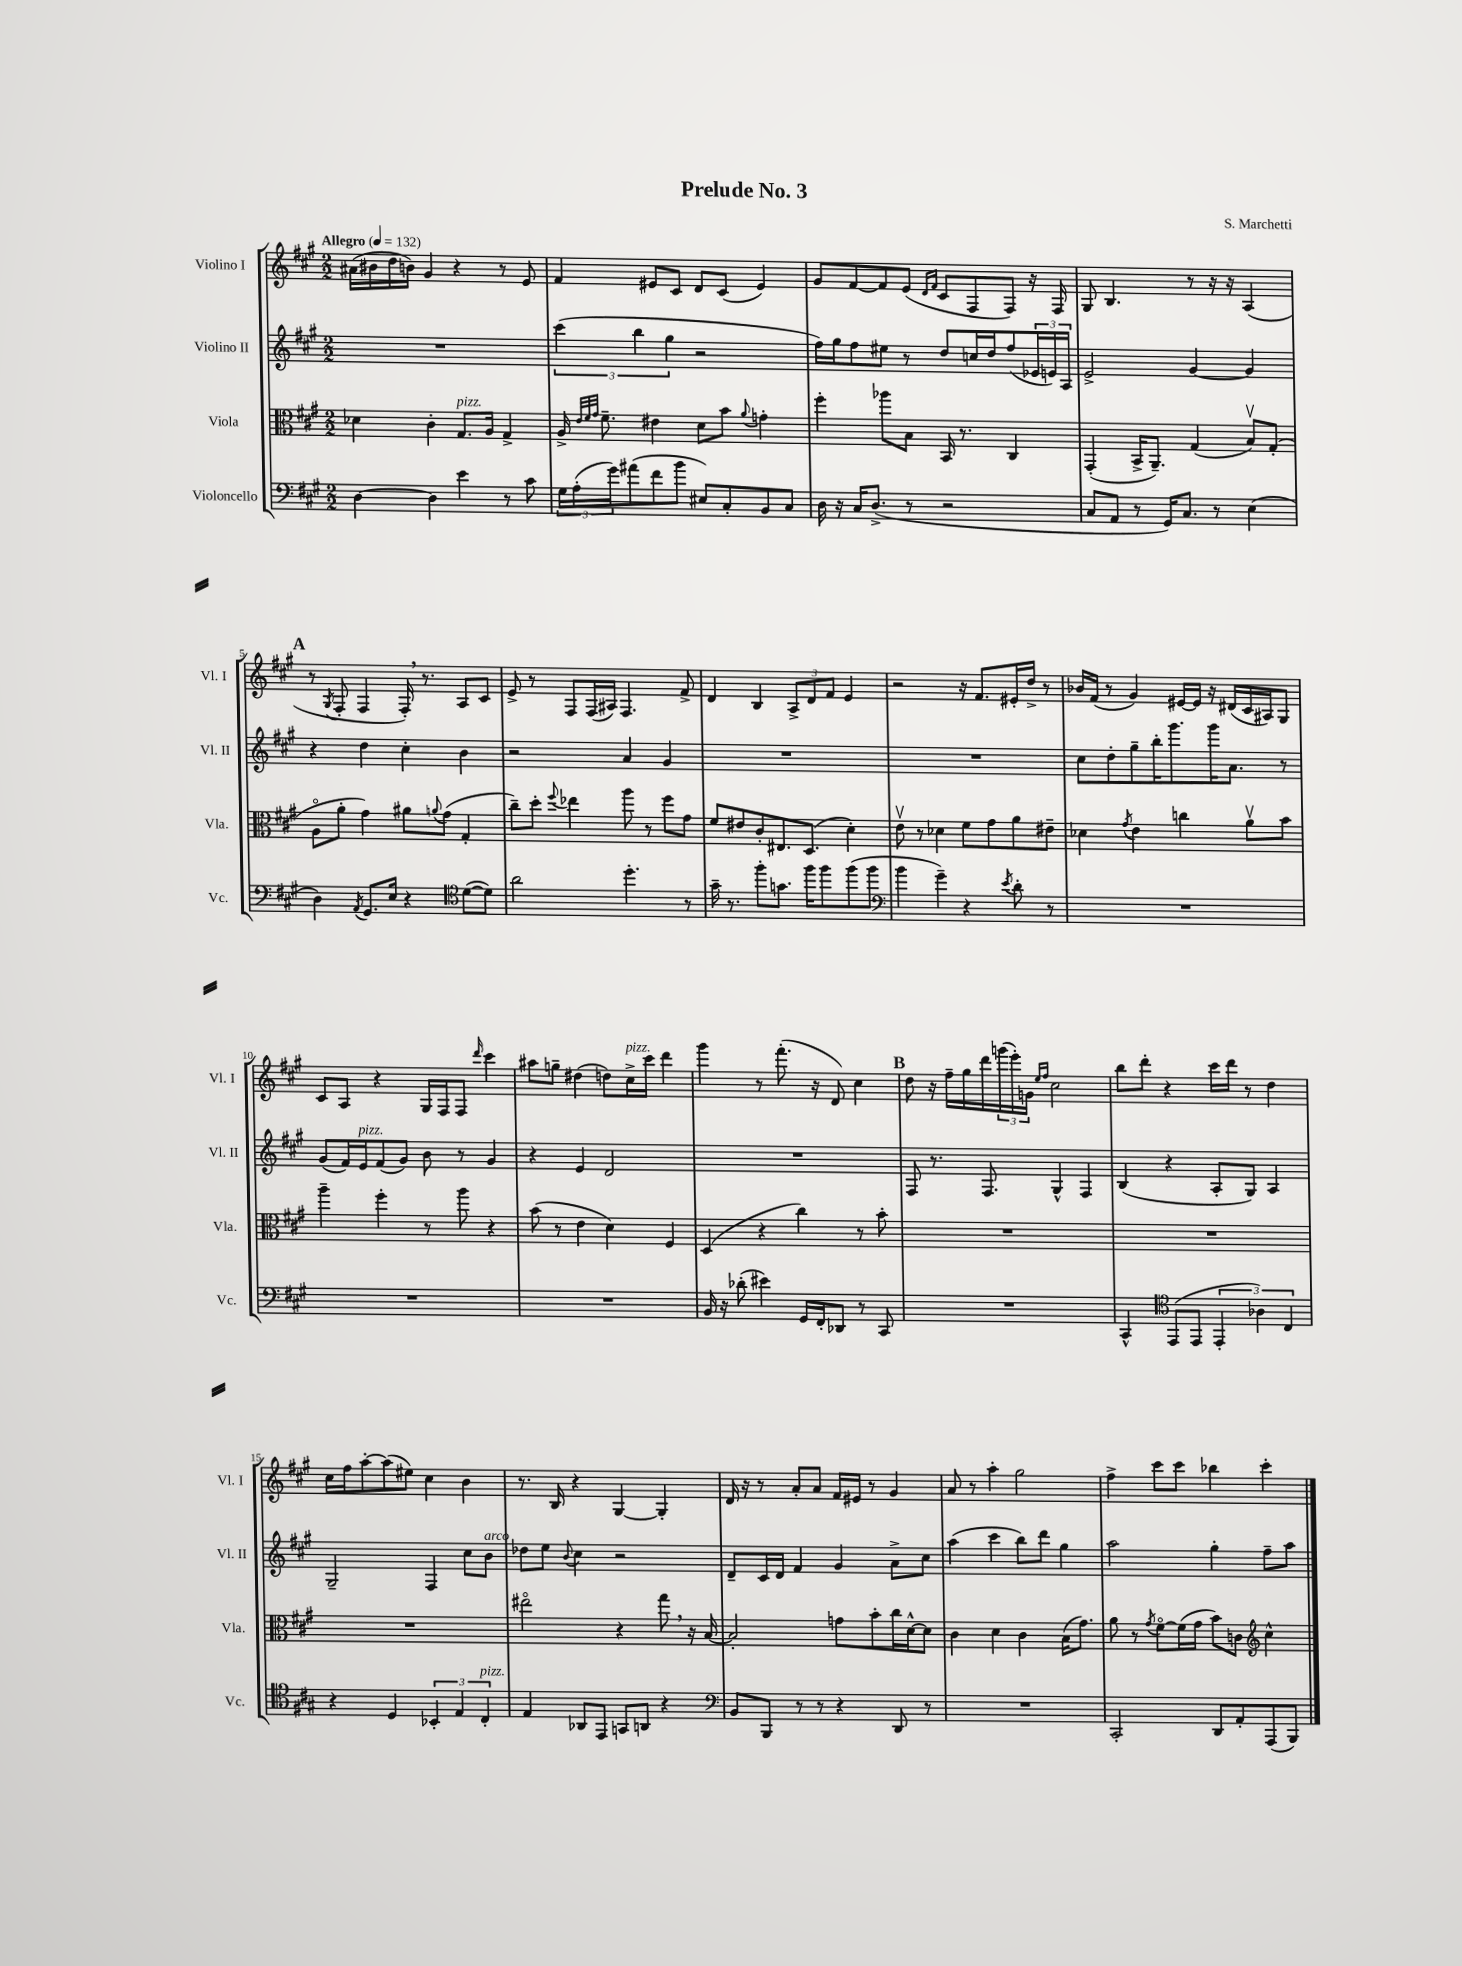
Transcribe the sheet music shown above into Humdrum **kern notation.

**kern	**kern	**kern	**kern
*staff4	*staff3	*staff2	*staff1
*clefF4	*clefC3	*clefG2	*clefG2
*k[f#c#g#]	*k[f#c#g#]	*k[f#c#g#]	*k[f#c#g#]
*M2/2	*M2/2	*M2/2	*M2/2
*MM132	*MM132	*MM132	*MM132
[4D\	4d-\	1r	(16a#\LL
.	.	.	16b#\
.	.	.	16dd\
.	.	.	16b\JJ)
4D\]	4c#'\	.	4g#/
4e\	8.G#/L	.	4r
.	16A/Jk	.	.
8r	4G#^/	.	8r
8c#\	.	.	8e/
=	=	=	=
24G#\LL	16A^/	(6ccc#\	4f#/
(24A'\	.	.	.
.	32qqe/LLL	.	.
.	32qqf#/	.	.
.	32qqg#/JJJ	.	.
.	8.f#~\	.	.
24g#\J)	.	.	.
(8a#\	.	.	.
.	.	6bb\	.
8f#\	4e#\	.	8e#/L
.	.	6gg#\	.
8b\J	.	.	8c#/J
8E#/L)	8d\L	2r	8d/L
8C#'/	8b\J	.	(8c#/J
.	8qqa/	.	.
8BB/	4g'\	.	4e#/)
8C#/J	.	.	.
=	=	=	=
16D\	4ff#'\	16ff#\LL)	8g#/L
16r	.	16gg#\J	.
16C#/LK	.	8ff#\	[8f#/
(8.D^/J	.	.	.
.	8aa-\L	8ee#\J	8f#/]
8r	8B\J	8r	(8e/J
.	.	.	16qqd/LL
.	.	.	16qqf#/JJ
2r	16BB/	8dd/L	8c#/L
.	8.r	.	.
.	.	16cc/L	8F#/
.	.	16dd/J	.
.	4C#/	(8ff#/	8F#/J)
.	.	24e-/L	16r
.	.	24e/)	.
.	.	.	16F#/
.	.	24A/JJ	.
=	=	=	=
8C#/L	(4GG#'/	2e^/	8G#/
8AA/J	.	.	4.B/
8r	16BB^/LK	.	.
.	8.AA~/J)	.	.
16GG#/LK)	.	.	.
8.C#/J	.	.	.
.	(4G#/	[4g#/	8r
8r	.	.	16r
.	.	.	16r
(4E\	8Bv/L)	4g#/]	(4A/
.	(8G#'/J	.	.
=	=	=	=
4D\)	8Ao\L	4r	8r
.	.	.	8qG#/
.	8a'\J	.	8F#'/
8qAA/	.	.	.
8.GG#/L	4g#\)	4dd\	4F#/
16E/Jk	.	.	.
4r	8a#\L	4cc#'\	16F#'/)
.	.	.	8.r
.	8qqa/	.	.
.	(8g#\J	.	.
*clefC4	*	*	*
([8d\L	4G#'/	4b\	8A/L
8d\]J)	.	.	8c#/J
=	=	=	=
2a\	8cc#~\L)	2r	8e^/
.	8dd'\J	.	8r
.	8qqff#/	.	.
.	4ee-\	.	8F#/L
.	.	.	(16F#/L
.	.	.	16A#/JJ)
4.dd'\	8aa\	4a/	4.F#/
.	8r	.	.
.	8ff#\L	4g#/	.
8r	8g#\J	.	8f#^/
=	=	=	=
16g#~\	8f#/L	1r	4d/
8.r	.	.	.
.	8e#/	.	.
8ff#'\L	8c#'/	.	4B/
8.g\J	8.E#/	.	.
.	.	.	12A^/L
16ff#\LK	(8.D/J	.	.
.	.	.	12d/
8ff#\	.	.	.
.	.	.	12f#/J
(8ff#\	4d'\)	.	4e/
8ff#\J	.	.	.
=	=	=	=
*clefF4	*	*	*
4b\	8ev\	1r	2r
.	8r	.	.
4g#~\)	4d-\	.	.
4r	8f#\L	.	16r
.	.	.	8.f#/L
.	8g#\	.	.
8qe/	.	.	.
8d'\	8a\	.	16e#'/L
.	.	.	16dd^/JJ
8r	8e#~\J	.	8r
=	=	=	=
1r	4d-\	8cc#\L	16b-/LL
.	.	.	(16f#/JJ
.	.	8dd'\	8r
.	8qg#/	.	.
.	4e\	8gg#~\	4g#/)
.	.	16bb'\K	.
.	.	8.ggg#\	.
.	4cc\	.	[16e#/LL
.	.	.	16e#/]JJ
.	.	16ggg#\K	16r
.	.	8.a\J	(16d#/LL
.	8av\L	.	16c#/
.	.	.	16A#/J)
.	8b\J	8r	8G#/J
=	=	=	=
1r	4aa~\	(8g#/L	8c#/L
.	.	16f#/L)	8A/J
.	.	16e/J	.
.	4ff#'\	(8f#/	4r
.	.	8g#/J)	.
.	8r	8b\	16G#/LL
.	.	.	16F#/J
.	8aa\	8r	8F#/J
.	.	.	16qqddd/
.	4r	4g#/	4ccc#\
=	=	=	=
1r	(8b\	4r	8aa#\L
.	8r	.	8gg~\J
.	4e\	4e/	(4dd#\
.	4d\)	2d/	8dd\L)
.	.	.	16cc#^\L
.	.	.	16ccc#\JJ
.	4F#/	.	4ddd\
=	=	=	=
16BB/	(4D/	1r	4ggg#\
16r	.	.	.
(8d-'\	.	.	.
4e#\)	4r	.	8r
.	.	.	(8.fff#'\
16GG#/LL	4cc#\)	.	.
16FF#'/J	.	.	16r
8DD-/J	.	.	8d/)
8r	8r	.	4cc#\
8CC#/	8b'\	.	.
=	=	=	=
1r	1r	8F#/	8dd\
.	.	8.r	16r
.	.	.	16ff#~\LL
.	.	.	16gg#\
.	.	8.F#/	16ddd\
.	.	.	(24ggg\
.	.	.	24eee'\)
.	.	.	24g\JJ
.	.	.	16qqee/LL
.	.	.	16qqff#/JJ
.	.	4G#^^/	2cc#\
.	.	4F#/	.
=	=	=	=
4CC#^^/	1r	(4B/	8bb\L
.	.	.	8ddd'\J
*clefC4	*	*	*
(8EE/L	.	4r	4r
8EE/J	.	.	.
6EE'/	.	8A'/L	16ccc#\LL
.	.	.	16ddd\JJ
.	.	8G#/J)	8r
6A-\)	.	.	.
.	.	4A/	4dd\
6C#/	.	.	.
=	=	=	=
4r	1r	2G#~/	16cc#\LL
.	.	.	16ff#\J
.	.	.	[8aa'\
4D/	.	.	(8aa\]
.	.	.	8ee#\J)
6BB-'/	.	4F#/	4cc#\
6E/	.	.	.
.	.	8cc#\L	4b\
6C#'/	.	.	.
.	.	8b\J	.
=	=	=	=
4E/	2ee#o\	8dd-\L	8.r
.	.	8ee\J	.
.	.	.	16B/
.	.	8qqb/	.
8AA-/L	.	4cc#\	4r
8EE/J	.	.	.
8GG/L	4r	2r	[4G#/
8AA/J	.	.	.
4r	8gg#\	.	4G#'/]
.	16r	.	.
.	[16B/	.	.
=	=	=	=
*clefF4	*	*	*
8BB/L	2B'/]	8d~/L	16d/
.	.	.	16r
8BBB/J	.	16c#/L	8r
.	.	16d/JJ	.
8r	.	4f#/	8a'/L
8r	.	.	8a/J
4r	8g\L	4g#/	16f#/LL
.	.	.	16e#/JJ
.	8b'\	.	8r
8DD/	16cc#\L	8a^\L	4g#/
.	[16d^^\J	.	.
8r	8d\]J	8cc#\J	.
=	=	=	=
1r	4c#\	(4aa\	8a/
.	.	.	8r
.	4d\	4ccc#\	4aa'\
.	4c#\	8bb\L)	2gg#\
.	.	8ddd\J	.
.	(16B\LK	4gg#\	.
.	8.g#\J)	.	.
=	=	=	=
2CC#'/	8a\	2aa\	4ff#^\
.	8r	.	.
.	8qg#/	.	.
.	[8f#o\L	.	8ccc#\L
.	(16f#\]L	.	8ccc#\J
.	16g#\JJ	.	.
8DD/L	8b\L)	4gg#'\	4bb-\
8AA'/	8c\J	.	.
*	*clefG2	*	*
(8AAA/	4cc#^^\	8ff#~\L	4ccc#'\
8BBB/J)	.	8aa\J	.
==	==	==	==
*-	*-	*-	*-
